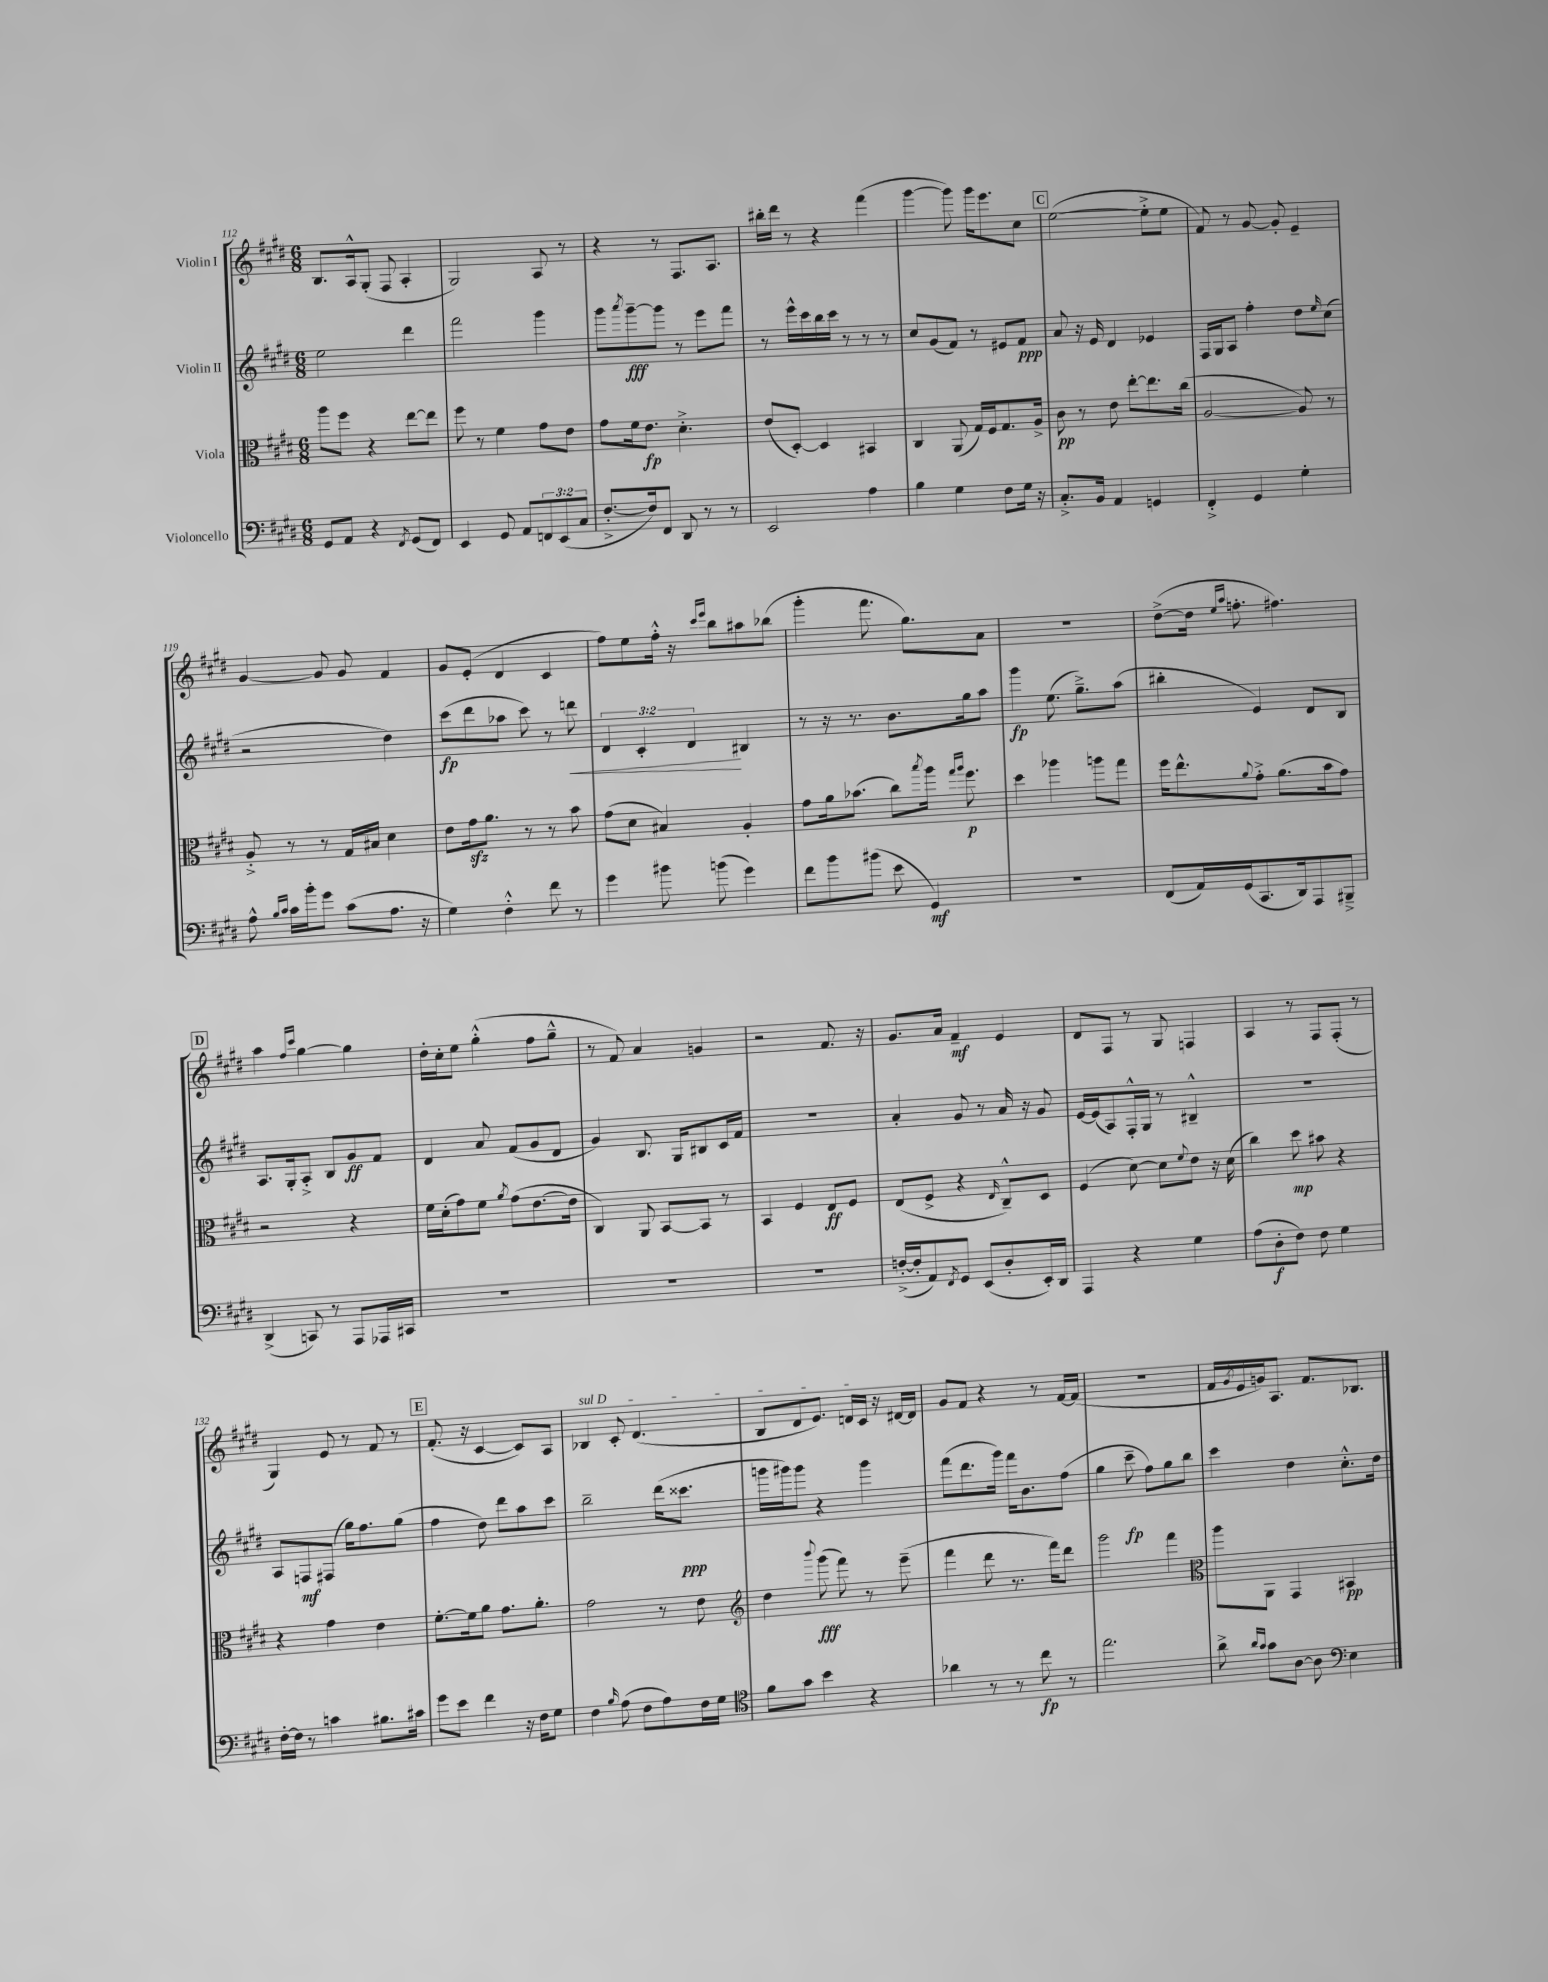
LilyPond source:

<<
\new StaffGroup <<
\new Staff = "s0" \with { instrumentName = "Violin I" } {
    \clef treble \key e \major \numericTimeSignature \time 6/8
    b8. a16-^ gis8-.( fis8 a4-. |
    gis2) a8 r8 |
    r4 r8 fis8. a8. |
    bis''16-. dis'''16 r8 r4 fis'''4( |
    gis'''4~ gis'''8) gis'''16 e'''8. cis''8 |
    \mark \markup { \box "C" } e''2~( e''8-.-> e''8 |
    fis'8) r8 gis'8~ gis'8-. e'4-- |
    gis'4~ gis'8 gis'8 fis'4 |
    gis'8 e'8-.( dis'4 cis'4 |
    fis''8) e''8 fis''16-.-^ r16 \grace { cis'''16 e'''16 } b''8 ais''8 bes''8( |
    gis'''4-. fis'''8. gis''8.) a'8 |
    R2. |
    dis''8~->( dis''16 \grace { e''16 a''16 } f''8.-. fis''4.) |
    \mark \markup { \box "D" } a''4 \grace { fis''16 cis'''16 } gis''4~ gis''4 |
    dis''16-. cis''16-. e''8 gis''4-.-^( fis''8 gis''8---^ |
    r8 fis'8) a'4 g'4 |
    r2 fis'8. r16 |
    gis'8. a'16 fis'4--\mf e'4 |
    dis'8 fis8 r8 gis8 f4 |
    a4 r8 fis8 fis8-.( r8 |
    gis4) e'8 r8 fis'8 r8 |
    \mark \markup { \box "E" } fis'8.-.( r16 cis'4~ cis'8) a8 |
    \once \override TextSpanner.bound-details.left.text = \markup { \italic "sul D" } bes4\startTextSpan cis'8-. dis'4.( |
    b8 dis'8 e'8.) d'16 cis'16\stopTextSpan r16 dis'16~ dis'16 |
    gis'8 fis'8 r4 r8 fis'16~ fis'16( |
    R2. |
    fis'16 \acciaccatura { gis'8 } e'16 g'16) a8. fis'8. bes8. \bar "|." |
}
\new Staff = "s1" \with { instrumentName = "Violin II" } {
    \clef treble \key e \major \numericTimeSignature \time 6/8 \override Staff.TupletNumber.text = #tuplet-number::calc-fraction-text
    e''2 dis'''4 |
    fis'''2 gis'''4 |
    gis'''8 \acciaccatura { a'''8 } gis'''8~--\fff gis'''8 r8 e'''8 fis'''8 |
    r8 e'''16-^ cis'''16 b''16 cis'''16 r8 r8 r8 |
    cis''8 gis'8( fis'8) r8 eis'8 fis'8\ppp |
    \mark \markup { \box "C" } a'8 r16 e'16 dis'4 ees'4 |
    fis16 gis16 a8 fis''4-. dis''8 \grace { e''16 } cis''8( |
    r2 dis''4) |
    cis'''8\fp( dis'''8 aes''8 cis'''8) r8 d'''8\< |
    \tuplet 3/2 { dis'4 cis'4-. dis'4\! } bis4 |
    r8 r16 r8. b'8. gis''16 a''8 |
    gis'''4\fp e''8.( gis''8.--->) a''8( |
    bis''4-. e'4) dis'8 b8 |
    \mark \markup { \box "D" } a8. gis16-. a8-.-> b8 gis'8\ff fis'8 |
    dis'4 a'8 fis'8( gis'8 dis'8 |
    gis'4) b8. gis16 bis8 cis'16 fis'16 |
    r2. |
    a'4-. gis'8 r8 a'16 r16 gis'8 |
    e'16~ e'16( a8) fis16-.-^ gis16 r8 bis4---^ |
    R2. |
    a8 f8\mf fis8( gis''16) fis''8. gis''8( |
    \mark \markup { \box "E" } fis''4 dis''8) dis'''8 a''8 cis'''8 |
    b''2-- dis'''16( cisis'''8.\ppp |
    g'''16 gis'''16) gis'''8 r4 gis'''4 |
    fis'''8( dis'''8. gis'''16) fis'''16 b'8. fis''8( |
    gis''4 cis'''8--\fp fis''8) gis''8 b''8 |
    cis'''4 dis''4 cis''8.-.-^ dis''16 \bar "|." |
}
\new Staff = "s2" \with { instrumentName = "Viola" } {
    \clef alto \key e \major \numericTimeSignature \time 6/8
    a''8 fis''8 r4 e''8~ e''8 |
    fis''8 r8 fis'4 gis'8 e'8 |
    gis'8 fis'16 e'8.\fp dis'4.-.-> |
    e'8( dis8~-.) dis4 bis,4 |
    cis4 a,8( gis16) fis16 gis8. a16-> |
    \mark \markup { \box "C" } cis'8\pp r8 e'8 e''8~-. e''8. cis''16( |
    a2~ a8) r8 |
    a8-.-> r8 r8 gis16 bis16 dis'4 |
    e'8 gis'16\sfz a'8. r8 r8 b'8 |
    gis'8( dis'8 bis4) a4-. |
    gis'8 a'16 bes'8.( cis''8) \acciaccatura { b''8 } a''16 \grace { gis''16 a''16 } fis''8.\p |
    dis''4 aes''4 a''8 gis''8 |
    fis''16 e''8.-^ \appoggiatura { a'8 } gis'8-.-> a'8.( b'16 gis'8) |
    \mark \markup { \box "D" } r2 r4 |
    fis'16 dis'16-.( gis'8) fis'8 \acciaccatura { a'8 } gis'8( e'8.~ e'16 |
    cis4) a,8 b,8~ b,8 r8 |
    b,4 fis4 e8\ff fis8 |
    e8( fis8-> r4 \grace { e16 } cis8---^) dis8 |
    fis4( dis'8~) dis'8 \appoggiatura { fis'8 } e'8 r16 dis'16( |
    cis''4) dis''8\mp bis'8 r4 |
    r4 gis'4 e'4 |
    \mark \markup { \box "E" } fis'8.~-. fis'16 a'8 gis'8. a'8.-. |
    gis'2 r8 e'8 |
    \clef treble dis''4 \appoggiatura { b'''8 } gis'''8\fff( fis'''8) r8 e'''8--( |
    fis'''4 dis'''8 r8. fis'''16) dis'''8 |
    gis'''2 fis'''4 |
    \clef alto a''8 a,8 gis,4 bis,4\pp \bar "|." |
}
\new Staff = "s3" \with { instrumentName = "Violoncello" } {
    \clef bass \key e \major \numericTimeSignature \time 6/8 \override Staff.TupletNumber.text = #tuplet-number::calc-fraction-text
    gis,8 a,8 r4 \acciaccatura { fis,8 } gis,8( fis,8) |
    e,4 gis,8 a,8 \tuplet 3/2 { f,8 e,8( cis8 } |
    fis8.~-.-> fis16) fis,8 dis,8 r8 r8 |
    e,2 a4 |
    b4 gis4 fis8 gis16 r16 |
    \mark \markup { \box "C" } cis8.-.-> b,16 a,4 g,4 |
    fis,4-.-> gis,4 gis4-. |
    a8-^ \grace { b16 cis'16 } cis'16 b'16-. gis'8 cis'8( a8. r16 |
    gis4) fis4-.-^ fis'8 r8 |
    gis'4 bis'8 b'8( gis'4) |
    fis'8 b'8 bis'8( e'8 gis,4\mf) |
    R2. |
    fis,8( a,16) gis,16( cis,8. dis,16) a,,8 bis,,8---> |
    \mark \markup { \box "D" } dis,4->( c,8) r8 a,,8 aes,,16 cis,16 |
    R2. |
    R2. |
    R2. |
    f16~-.->( f16-. a,8) \acciaccatura { fis,8 } gis,8 e,8( dis8-. e,16-.) dis,16 |
    a,,4 r4 gis4 |
    a8( dis8-.\f fis8) fis8 gis4 |
    fis16~-. fis16 r8 c'4 bis8. cis'16 |
    \mark \markup { \box "E" } gis'8 e'8 fis'4 r16 fis16 gis8 |
    fis4 \grace { b16 } a8( fis8 a8) fis16 gis16 |
    \clef tenor fis'8 gis'8 b'4 r4 |
    aes'4 r8 r8 cis''8\fp r8 |
    e''2. |
    a'8-> \grace { a'16 gis'16 } gis'8 a8~ a8 \clef bass e4 \bar "|." |
}
>>
>>
\layout { \context { \Score currentBarNumber = #112 } }
